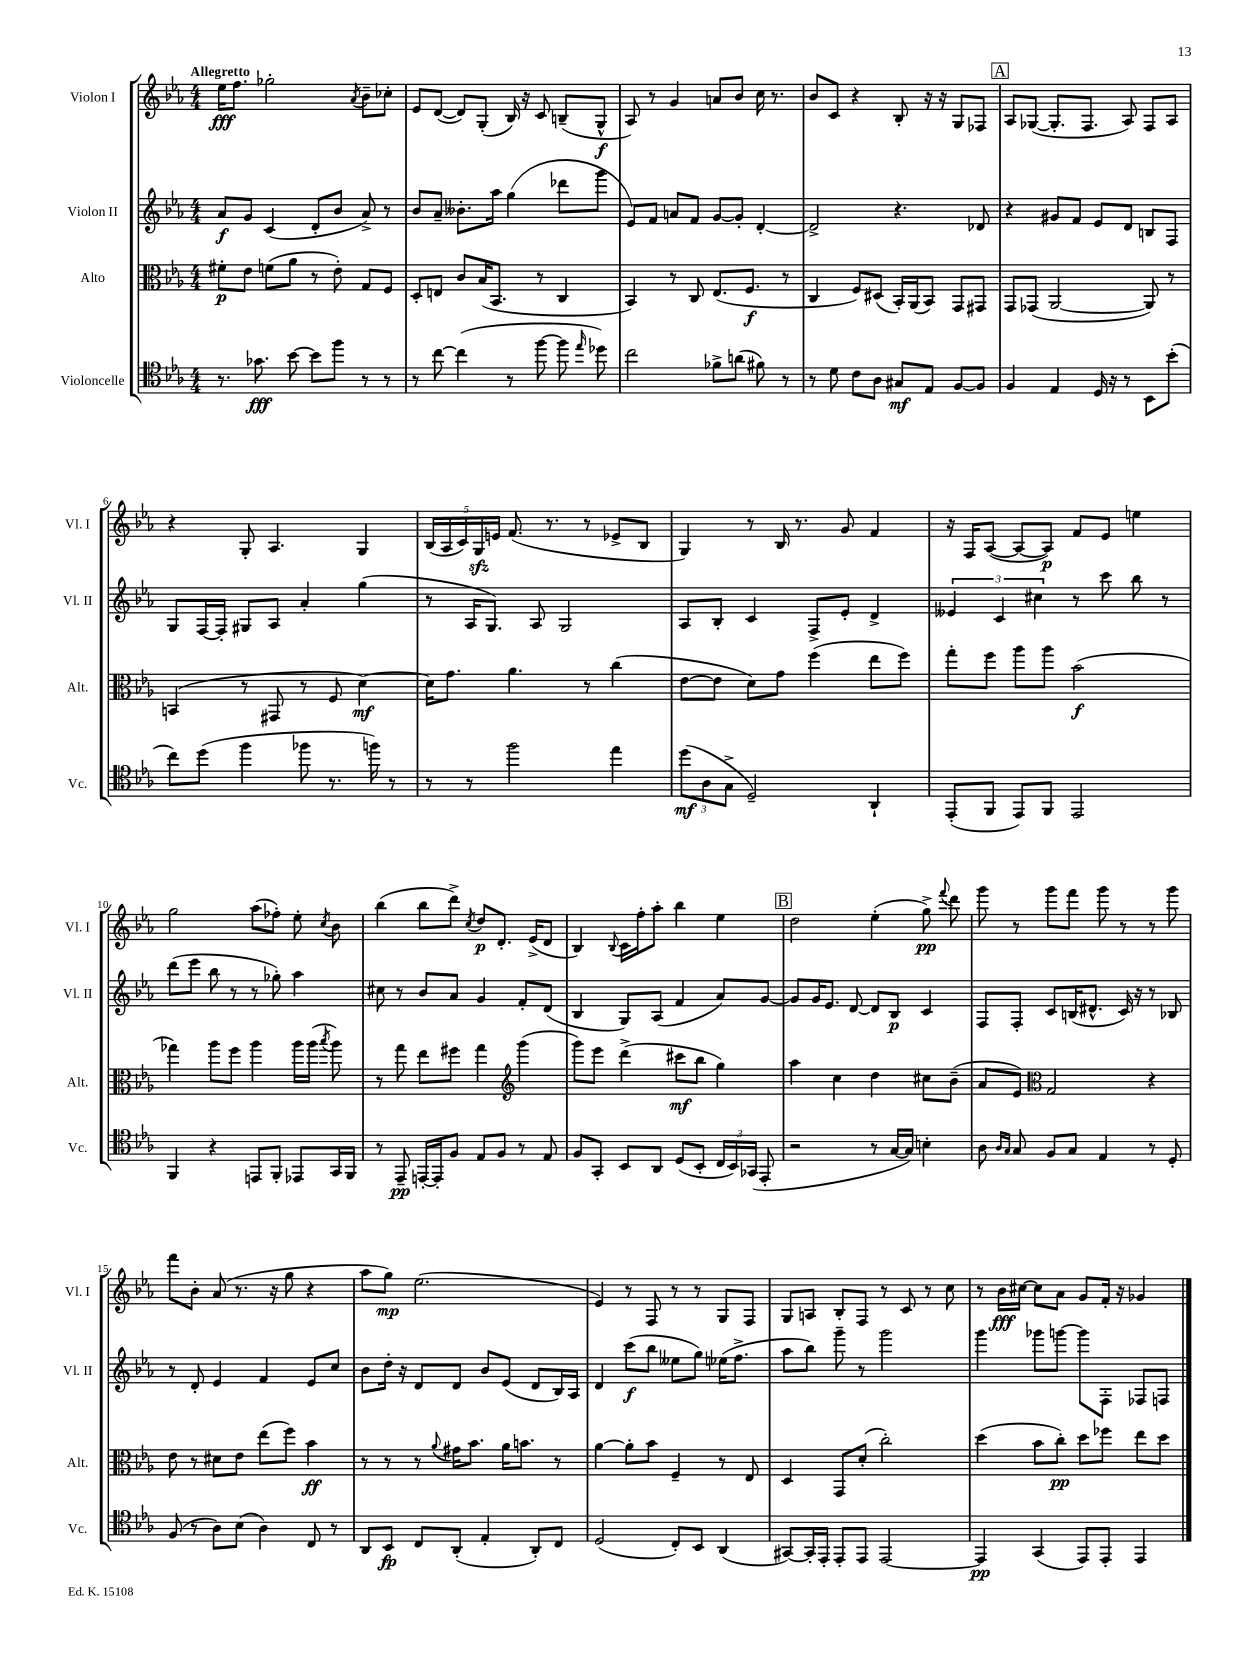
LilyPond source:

<<
\new StaffGroup <<
\new Staff = "s0" \with { instrumentName = "Violon I" shortInstrumentName = "Vl. I" } {
    \clef treble \key ees \major \numericTimeSignature \time 4/4 \tempo "Allegretto"
    \autoBeamOff ees''16[\fff f''8.] ges''2-. \acciaccatura { aes'8 } bes'8[-- ces''8]-. |
    ees'8[ d'8]~( d'8[) g8]-.( bes16) r16 c'8 b8[--( g8]-^\f |
    aes8) r8 g'4 a'8[ bes'8] c''16 r8. |
    bes'8[ c'8] r4 bes8-. r16 r16 g8[ fes8] |
    \mark \markup { \box "A" } aes8[ ges8]~( ges8.[-. f8.] aes8) f8[ aes8] |
    r4 g8-. aes4. g4 |
    \tuplet 5/4 { bes16[( aes16 c'16) g16\sfz e'16] } f'8.( r8. r8 ees'8[-> bes8] |
    g4) r8 bes16 r8. g'8 f'4 |
    r16 f16[ aes8]~( aes8[~ aes8]\p) f'8[ ees'8] e''4 |
    g''2 aes''8[( fes''8]-.) ees''8-. \acciaccatura { c''8 } bes'8 |
    bes''4( bes''8[ d'''8]->) \acciaccatura { c''8 } d''8[\p d'8.]-. ees'16[->( d'8] |
    bes4) \appoggiatura { bes8 } c'16[ f''16-. aes''8]-. bes''4 ees''4 |
    \mark \markup { \box "B" } d''2 ees''4-.( g''8->\pp) \appoggiatura { f'''8 } d'''8 |
    g'''8 r8 g'''8[ f'''8] g'''8 r8 r8 g'''8 |
    f'''8[ bes'8]-. aes'8( r8. r16 g''8 r4 |
    aes''8[ g''8]\mp) ees''2.( |
    ees'4) r8 f8 r8 r8 g8[ f8] |
    g8[ a8] bes8[-. f8] r8 c'8 r8 c''8 |
    r8 bes'16[\fff cis''16]~ cis''8[ aes'8] g'8[ f'16]-. r16 ges'4 \bar "|." |
}
\new Staff = "s1" \with { instrumentName = "Violon II" shortInstrumentName = "Vl. II" } {
    \clef treble \key ees \major \numericTimeSignature \time 4/4
    \autoBeamOff aes'8[\f g'8] c'4( d'8[-. bes'8] aes'8->) r8 |
    bes'8[ aes'8]-- beses'8.[-. aes''16] g''4( des'''8[ g'''8] |
    ees'8[) f'8] a'8[ f'8] g'8[~ g'8]-. d'4~-. |
    d'2-> r4. des'8 |
    \mark \markup { \box "A" } r4 gis'8[ f'8] ees'8[ d'8] b8[ f8] |
    g8[ f16~ f16]-. gis8[ aes8] aes'4-. g''4( |
    r8 aes16[ g8.]) aes8 g2 |
    aes8[ bes8]-. c'4 f8[-> ees'8]-. d'4-> |
    \tuplet 3/2 { eeses'4 c'4 cis''4 } r8 c'''8 bes''8 r8 |
    d'''8[( ees'''8] bes''8 r8 r8 ges''8-.) aes''4 |
    cis''8 r8 bes'8[ aes'8] g'4 f'8[-. d'8]( |
    bes4 g8[) aes8]( f'4 aes'8[) g'8]~ |
    \mark \markup { \box "B" } g'8[ g'16 ees'8.] d'8~ d'8[ bes8]\p c'4 |
    f8[ f8]-. c'8[ b16( dis'8.]-^ c'16) r16 r8 bes8 |
    r8 d'8-. ees'4 f'4 ees'8[ c''8] |
    bes'8[ d''16]-. r16 d'8[ d'8] bes'8[ ees'8]( d'8[ bes16) aes16] |
    d'4 c'''8[\f( bes''8] eeses''8[ g''8]) ees''16[( f''8.]-> |
    aes''8[ bes''8]) g'''8-- r8 g'''2 |
    g'''4 ges'''8[ g'''8]~ g'''8[ f8]-. fes8[ f8] \bar "|." |
}
\new Staff = "s2" \with { instrumentName = "Alto" shortInstrumentName = "Alt." } {
    \clef alto \key ees \major \numericTimeSignature \time 4/4
    \autoBeamOff fis'8[-.\p ees'8] f'8[( aes'8] r8 ees'8-.) g8[ f8] |
    d8[-. e8] c'8[ bes16( bes,8.] r8 c4 |
    bes,4) r8 c8 ees8.[( f8.]\f r8 |
    c4 f8[) dis8]( bes,16[-.) aes,16( bes,8]) g,8[ gis,8] |
    \mark \markup { \box "A" } g,8[ ges,8]( aes,2~ aes,8) r8 |
    b,4( r8 gis,8 r8 f8 d'4~\mf) |
    d'16[ g'8.] aes'4. r8 c''4( |
    ees'8[~ ees'8] d'8[) g'8] f''4( ees''8[ f''8]) |
    g''8[-. f''8] aes''8[ aes''8] bes'2\f( |
    ges''4) aes''8[ f''8] aes''4 aes''16[ aes''16]( \acciaccatura { bes''8 } aes''8) |
    r8 g''8 ees''8[ fis''8] g''4 \clef treble g'''4( |
    g'''8[) ees'''8] d'''4->( cis'''8[\mf bes''8] g''4) |
    \mark \markup { \box "B" } aes''4 c''4 d''4 cis''8[ bes'8]--( |
    aes'8[ ees'8]) \clef alto g2 r4 |
    ees'8 r8 dis'8[ ees'8] ees''8[( f''8]) bes'4\ff |
    r8 r8 r8 \appoggiatura { aes'8 } gis'16[ bes'8.] aes'16[ b'8.] r8 |
    aes'4~ aes'8[-. bes'8] f4-- r8 ees8 |
    d4 g,8[ d'8]-.( c''2-.) |
    d''4( bes'8[ c''8]-.\pp) d''8[ fes''8] ees''8[ d''8] \bar "|." |
}
\new Staff = "s3" \with { instrumentName = "Violoncelle" shortInstrumentName = "Vc." } {
    \clef tenor \key ees \major \numericTimeSignature \time 4/4
    \autoBeamOff r8. ges'8.\fff bes'8~ bes'8[ f''8] r8 r8 |
    r8 c''8~ c''4( r8 f''8~ f''8 \grace { ees''16 } des''8) |
    c''2 fes'8[-> a'8]( fis'8) r8 |
    r8 d'8 c'8[ aes8] gis8[\mf ees8] f8[~ f8] |
    \mark \markup { \box "A" } f4 ees4 d16 r16 r8 bes,8[ bes'8]-.( |
    c''8[) d''8]( f''4 fes''8 r8. f''16) r8 |
    r8 r8 f''2 ees''4 |
    \tuplet 3/2 { d''8[\mf( aes8 g8]-> } d2--) aes,4-! |
    ees,8[-.( f,8] ees,8[) f,8] ees,2 |
    f,4 r4 e,8[ f,8]-. ees,8[ g,16 f,16] |
    r8 ees,8--\pp e,16[~-. e,16-. f8] ees8[ f8] r8 ees8 |
    f8[ g,8]-. bes,8[ aes,8] d8[( bes,8]-. \tuplet 3/2 { c16[ bes,16) ges,16]( } ees,8-. |
    \mark \markup { \box "B" } r2 r8 g16[~ g16]) b4-. |
    aes8 \grace { aes16[ g16] } g8 f8[ g8] ees4 r8 d8-. |
    f8( r8 aes8[) bes8]( aes4) c8 r8 |
    aes,8[ bes,8]\fp c8[ aes,8]-.( ees4-. aes,8[-.) c8] |
    d2( c8[-.) bes,8] aes,4( |
    gis,8[~) gis,16-. ees,16]-. ees,8[-. ees,8] ees,2~ |
    ees,4\pp g,4( ees,8[) ees,8]-. ees,4 \bar "|." |
}
>>
>>
